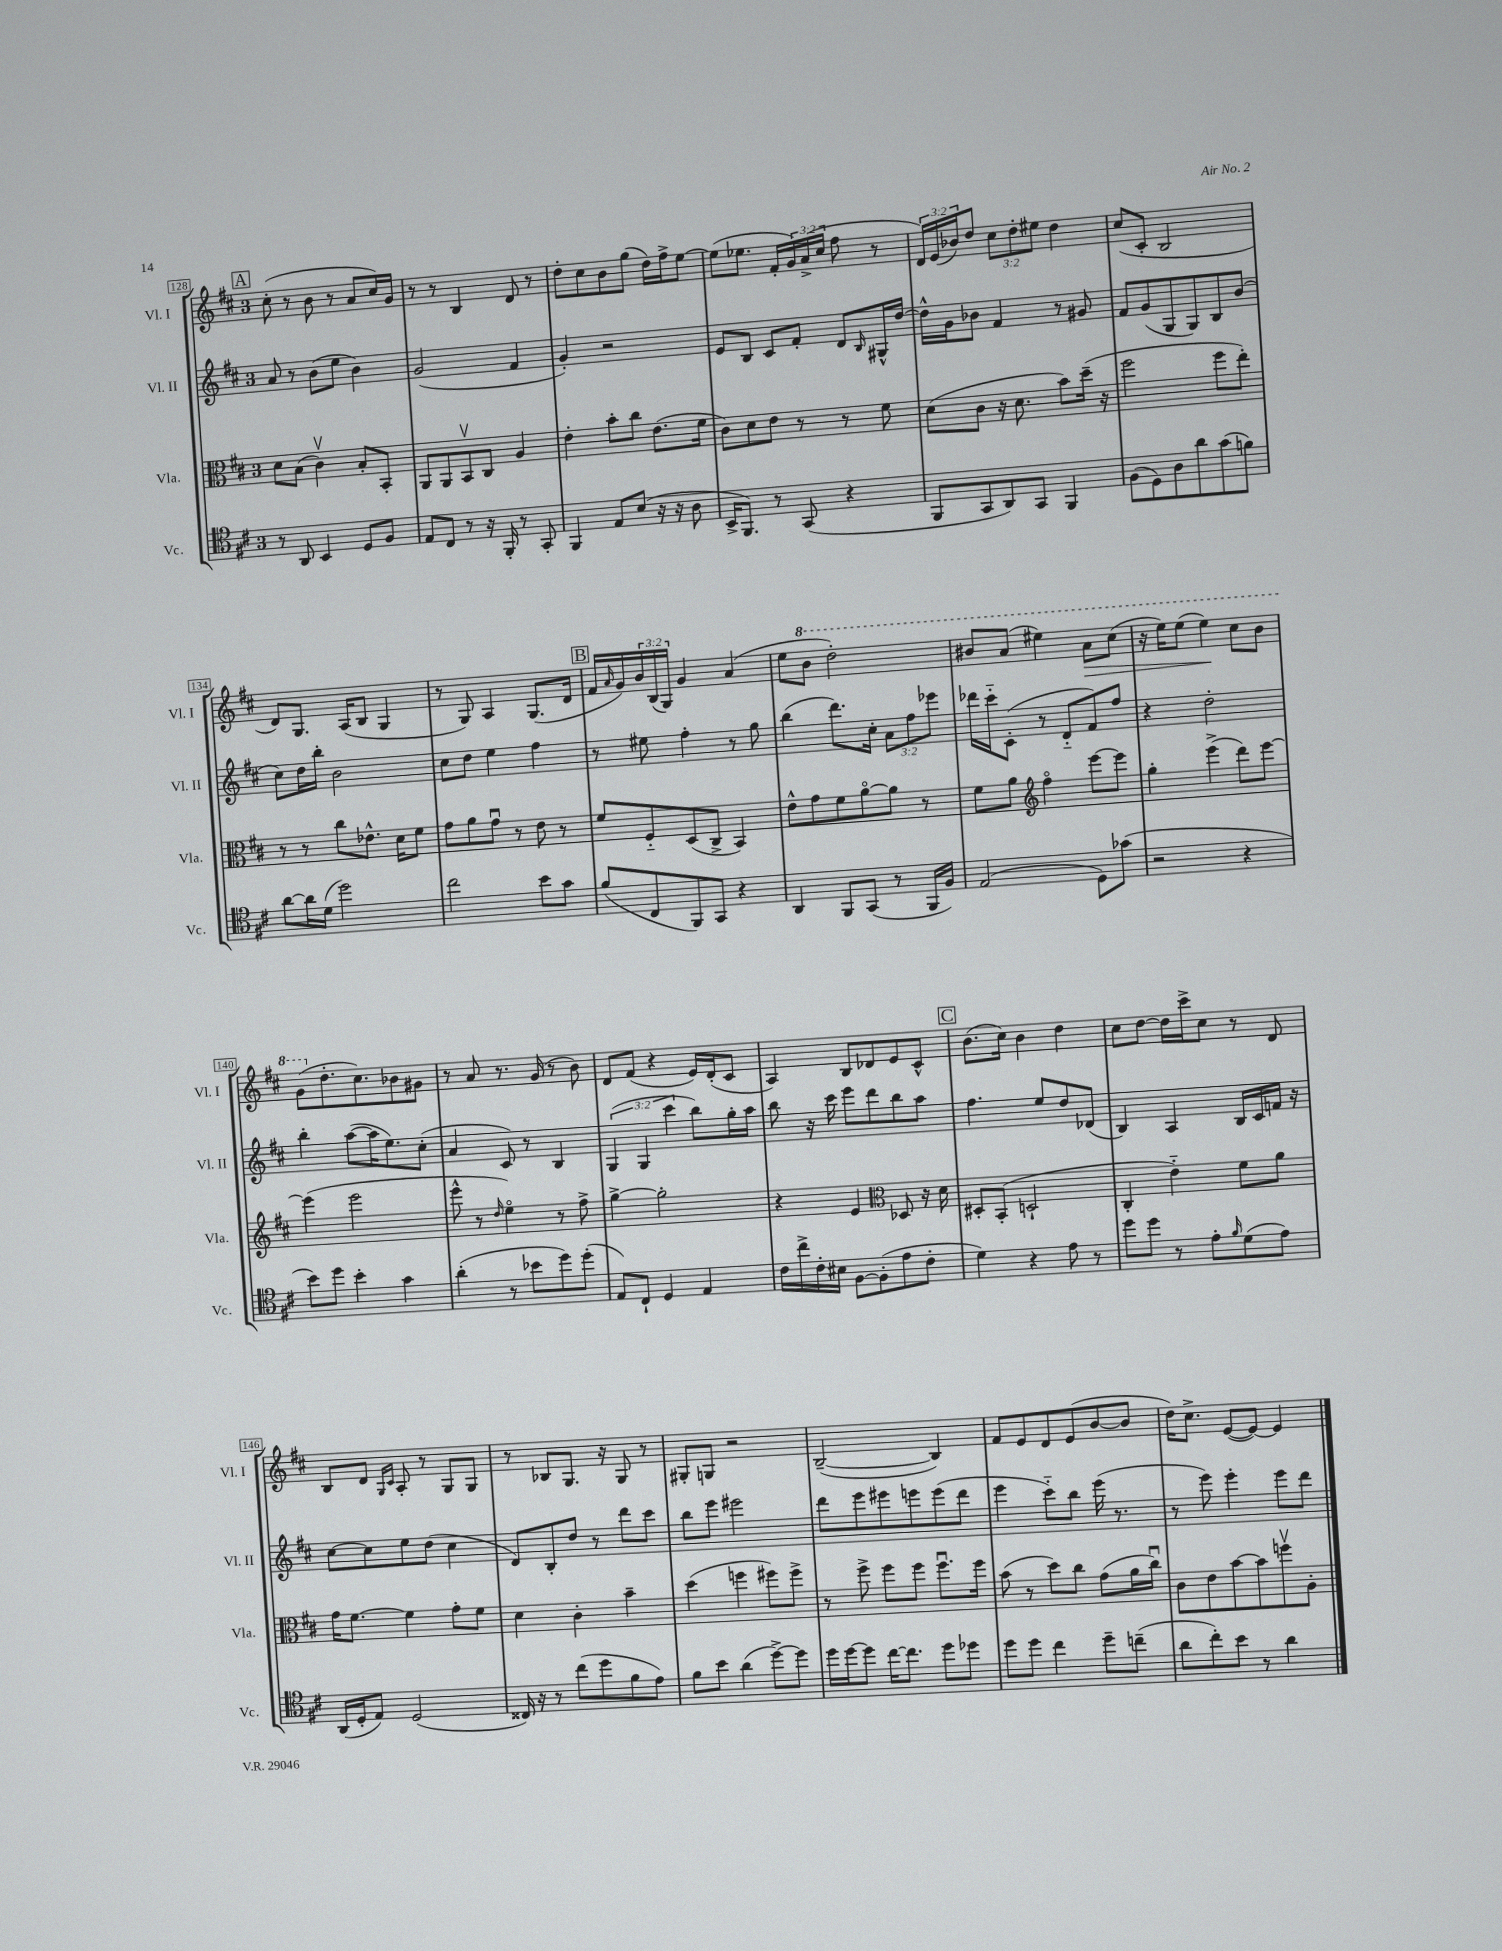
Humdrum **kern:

**kern	**kern	**kern	**kern	**dynam
*part4	*part3	*part2	*part1	*part1
*staff4	*staff3	*staff2	*staff1	*staff1
*I"Vc.	*I"Vla.	*I"Vl. II	*I"Vl. I	*
*I'Vc.	*I'Vla.	*I'Vl. II	*I'Vl. I	*
*clefC4	*clefC3	*clefG2	*clefG2	*
*k[f#c#]	*k[f#c#]	*k[f#c#]	*k[f#c#]	*
*M3/4	*M3/4	*M3/4	*M3/4	*
!!LO:REH:place=s1:t=A
=128	=128	=128	=128	=128
8r	8d\L	8a/	(8cc#'\	.
8AA/	(8B\J	8r	8r	.
4BB/	4c#v\)	(8b\L	8b\	.
.	.	8ee\J	8r	.
8D/L	8B'/L	4b\)	8a/L	.
8F#/J	8BB'/J	.	16cc#/L)	.
.	.	.	16g/JJ	.
=129	=129	=129	=129	=129
8E/L	8AA/L	(2g/	8r	.
8C#/J	8AA/	.	8r	.
8r	8BBv/	.	4B/	.
16r	8C#/J	.	.	.
16FF#'/	.	.	.	.
8r	4A/	4f#/	8d/	.
8GG'/	.	.	8r	.
=130	=130	=130	=130	=130
4FF#/	4e'\	4g'/)	8dd'\L	.
.	.	.	8cc#\	.
8E/L	8b'\L	2r	8b\	.
(8B/J	8cc#\J	.	(8gg\J	.
16r	(8.e\L	.	16dd\LL)	.
16r	.	.	16ff#^\J	.
8A\	.	.	[8ee\J	.
.	16f#\Jk	.	.	.
=131	=131	=131	=131	=131
16BB^/KL	8c#\L)	8e/L	(8ee\L]	.
8.FF#/J)	.	.	.	.
.	8d\	8B/J	8.ee-X\J	.
8r	8e\J	8c#/L	.	.
.	.	.	16f#'/LL	.
(8GG/	8r	8f#'/J	24g/)	.
.	.	.	(24a^/	.
.	.	.	24cc#/JJ	.
4r	8r	8d/L	8ff#\	.
.	.	16qqB/	.	.
.	8f#\	16G#X^^/L	8r	.
.	.	[16dd/JJ	.	.
=132	=132	=132	=132	=132
8FF#/L	(8d\L	16dd^^\LL]	24d/LL)	.
.	.	.	(24e/	.
.	.	16g\J	.	.
.	.	.	24b-X/J)	.
8GG/	8c#\J	8b-X\J	8dd/J	.
8AA/)	16r	4f#/	12cc#\L	.
.	8.d\	.	.	.
.	.	.	12dd'\	.
8GG/J	.	.	.	.
.	.	.	12ee#X\J	.
4FF#/	8b\L)	8r	4dd\	.
.	(16dd~\Jk	8g#X/	.	.
.	16r	.	.	.
=133	=133	=133	=133	=133
(8F#\L	2ff#\	8f#/L	(8cc#/L	.
8D\)	.	(8g/	8c#'/J	.
8A\	.	8G/	2B/	.
8a\	.	8G/)	.	.
(8g\	8ff#\L	8B/	.	.
8fn\J)	8ee'\J)	(8b/J	.	.
!!LO:LB:g=z
=134	=134	=134	=134	=134
[8a\L	8r	8cc#\L)	8d/L)	.
16a\L]	8r	16dd\L	8.G/J	.
(16d\JJ	.	16bb'\JJ	.	.
2dd\)	8cc#\L	2b\	.	.
.	.	.	(16A/KL	.
.	8.e-X^^\J	.	8B/J	.
.	.	.	4G/	.
.	16d\KL	.	.	.
.	8f#\J	.	.	.
=135	=135	=135	=135	=135
2cc#\	8g\L	8cc#\L	8r	.
.	8a\	8dd\J	8G/)	.
.	8gu\J	4ee\	4A/	.
.	8r	.	.	.
8b\L	8e\	4ff#\	(8.G/L	.
8g\J	8r	.	.	.
.	.	.	16d/Jk	.
!!LO:REH:place=s1:t=B
=136	=136	=136	=136	=136
(8f#/L	8f#/L	8r	16f#/LL	.
.	.	.	16qqa/	.
.	.	.	16g/)	.
8C#/	8F#/	8ee#X\	24b/	.
.	.	.	(24B/	.
.	.	.	24G/JJ)	.
8FF#/)	(8D/	4ff#'\	4g/	.
8GG/J	8C#^/J	.	.	.
4r	4BB/)	8r	(4a/	.
.	.	8gg\	.	.
=137	=137	=137	=137	=137
4AA/	8e^^\L	(4bb\	8ee\L	.
*	*	*	*8va	*
.	8g\	.	8bb\J	.
8FF#/L	8f#\	8.ddd\L)	2ddd'\)	.
(8GG/J	[8a\	.	.	.
.	.	16cc#'\Jk	.	.
8r	8a\J]	12a\L	.	.
.	.	12ff#\	.	.
16FF#/LL	8r	.	.	.
.	.	12eee-X\J	.	.
16F#/JJ)	.	.	.	.
=138	=138	=138	=138	=138
(2E/	8f#\L	16ddd-X\LL	8bb#X/L	.
.	.	16ccc#\J	.	.
.	8a\J	(8c#'\J	(8aa/J	.
*	*clefG2	*	*	*
.	4ff#\	8r	4eee#X\)	.
.	.	8d/L	.	.
!	!	!	!	!LO:HP:b
8D\L)	[8eee\L	8f#/)	8aa\L	>
(8g-X\J	8eee\J]	8ff#/J	(8ccc#\J	.
=139	=139	=139	=139	=139
2r	4gg'\	4r	16r	.
.	.	.	16eee\KL)	.
.	.	.	(8eee\J	.
.	(4eee^\	2dd'\	4eee\)	.
4r	8ddd\L)	.	8ccc#\L	]
.	[8eee\J	.	8bb\J	.
!!LO:LB:g=z
=140	=140	=140	=140	=140
8b\L)	(4eee\]	4bb'\	(8gg\L	.
*	*	*	*X8va	*
8dd\J	.	.	8.dd'\	.
4b'\	2eee\	([8aa\L	.	.
.	.	.	8.cc#\)	.
.	.	16aa\K]	.	.
.	.	8.ee\)	.	.
4g\	.	.	8b-X\	.
.	.	(8cc#'\J	8g#X\J	.
=141	=141	=141	=141	=141
(4a'\	8eee^^\	4a/	8r	.
.	8r	.	8a/	.
.	16qqdd/	.	.	.
8r	4ee\)	8c#/)	8.r	.
8b-X\L	.	8r	.	.
.	.	.	(16g/	.
8dd\)	8r	4B/	8r	.
(8dd'\J	8ff#^\	.	8b\)	.
=142	=142	=142	=142	=142
8E/L)	[4gg^\	(6G/	8d/L	.
8C#`/J	.	.	(8f#/J	.
.	.	6G/	.	.
4D/	2gg'\]	.	4r	.
.	.	6ccc#\	.	.
4E/	.	8bb\L)	16e/LL)	.
.	.	.	(16d'/J	.
.	.	16gg'\L	8c#/J	.
.	.	16aa\JJ	.	.
=143	=143	=143	=143	=143
16c#\LL	4r	8bb\	4A/)	.
16cc#^\	.	.	.	.
16c#'\	.	16r	.	.
16B#X\JJ	.	16ccc#\	.	.
[8F#\L	4e/	8eee\L	8B/L	.
(8F#'\]	.	8ddd\	8d-X/	.
*	*clefC3	*	*	*
8e\	8D-X/	8bb\	8e/	.
8c#'\J	16r	8aa\J	8c#^^/J	.
.	16d\	.	.	.
!!LO:REH:place=s1:t=C
=144	=144	=144	=144	=144
4d\)	8D#X'/L	4.ff#\	(8.b\L	.
.	(8BB'/J	.	.	.
.	.	.	16cc#\Jk)	.
4r	2Dn`/	.	4b\	.
.	.	8ee/L	.	.
8e\	.	8dd/	4dd\	.
8r	.	(8d-X/J	.	.
=145	=145	=145	=145	=145
8dd\L	4C#'/	4B/)	8cc#\L	.
8dd\J	.	.	[8dd\J	.
8r	4e\)	4A/	16dd\LL]	.
.	.	.	16ccc#^\J	.
8e'\L	.	.	8cc#\J	.
16qqf#/	.	.	.	.
(8d\	8f#\L	16B/LL	8r	.
.	.	16c#/	.	.
8e\J)	8a\J	16fn/JJ	8d/	.
.	.	16r	.	.
!!LO:LB:g=z
=146	=146	=146	=146	=146
(16AA/LL	16g\KL	[8cc#\L	8B/L	.
16D'/J	[8.f#\J	.	.	.
8E/J)	.	8cc#\]	8d/J	.
.	.	.	16qqG/LL	.
.	.	.	16qqc#/JJ	.
(2D/	4f#\]	8ee\	8A'/	.
.	.	(8dd\J	8r	.
.	8g'\L	4cc#\	8G/L	.
.	8f#\J	.	8G/J	.
=147	=147	=147	=147	=147
16C##X/)	4d\	8d/L)	8r	.
16r	.	.	.	.
8r	.	8B'/	8B-X/L	.
(8cc#\L	4c#'\	8dd/J	8.G/J	.
8dd\	.	8r	.	.
.	.	.	16r	.
8f#\	4b~\	8ddd\L	8G/	.
8e\J)	.	8ccc#\J	8r	.
=148	=148	=148	=148	=148
8f#\L	(4dd\	8bb\L	8G#X'/L	.
8b\J	.	8eee\J	8Gn/J	.
(4a\	4ffn\	2eee#X\	2r	.
[8dd^\L)	8ff#X\L)	.	.	.
8dd\J]	8ff#^\J	.	.	.
=149	=149	=149	=149	=149
16dd\LL	8r	8ddd\L	([2B~/	.
[16dd\J	.	.	.	.
8dd\J]	8ff#^\	8eee\	.	.
[16cc#\KL	8ff#\L	8eee#X\	.	.
8.cc#\J]	.	.	.	.
.	8ff#\J	8eeen\	.	.
8dd\L	8.ff#u\L	(8eee\	4B/])	.
8dd-X\J	.	8ddd\J	.	.
.	16ff#\Jk	.	.	.
=150	=150	=150	=150	=150
8dd\L	(8b\	4eee\	8f#/L	.
8dd\J	8r	.	8e/	.
4cc#\	8dd\L)	8ccc#\L)	8d/	.
.	8cc#\J	8bb\J	(8e/	.
8dd~\L	(8g\L	(16eee\	[8b/	.
.	.	8.r	.	.
(8ccn~\J	16a\L	.	8b/J]	.
.	16cc#u\JJ)	.	.	.
=151	=151	=151	=151	=151
8a\L	8c#\L	8r	16dd\KL)	.
.	.	.	8.cc#^\J	.
8cc#'\)	8e\	8eee\)	.	.
8b\J	[8b\	4eee'\	([8e/L	.
8r	8b\]	.	8e/J_)	.
4a\	8ffnv\	8eee\L	4e/]	.
.	8A'\J	8ddd\J	.	.
==	==	==	==	==
*-	*-	*-	*-	*-
